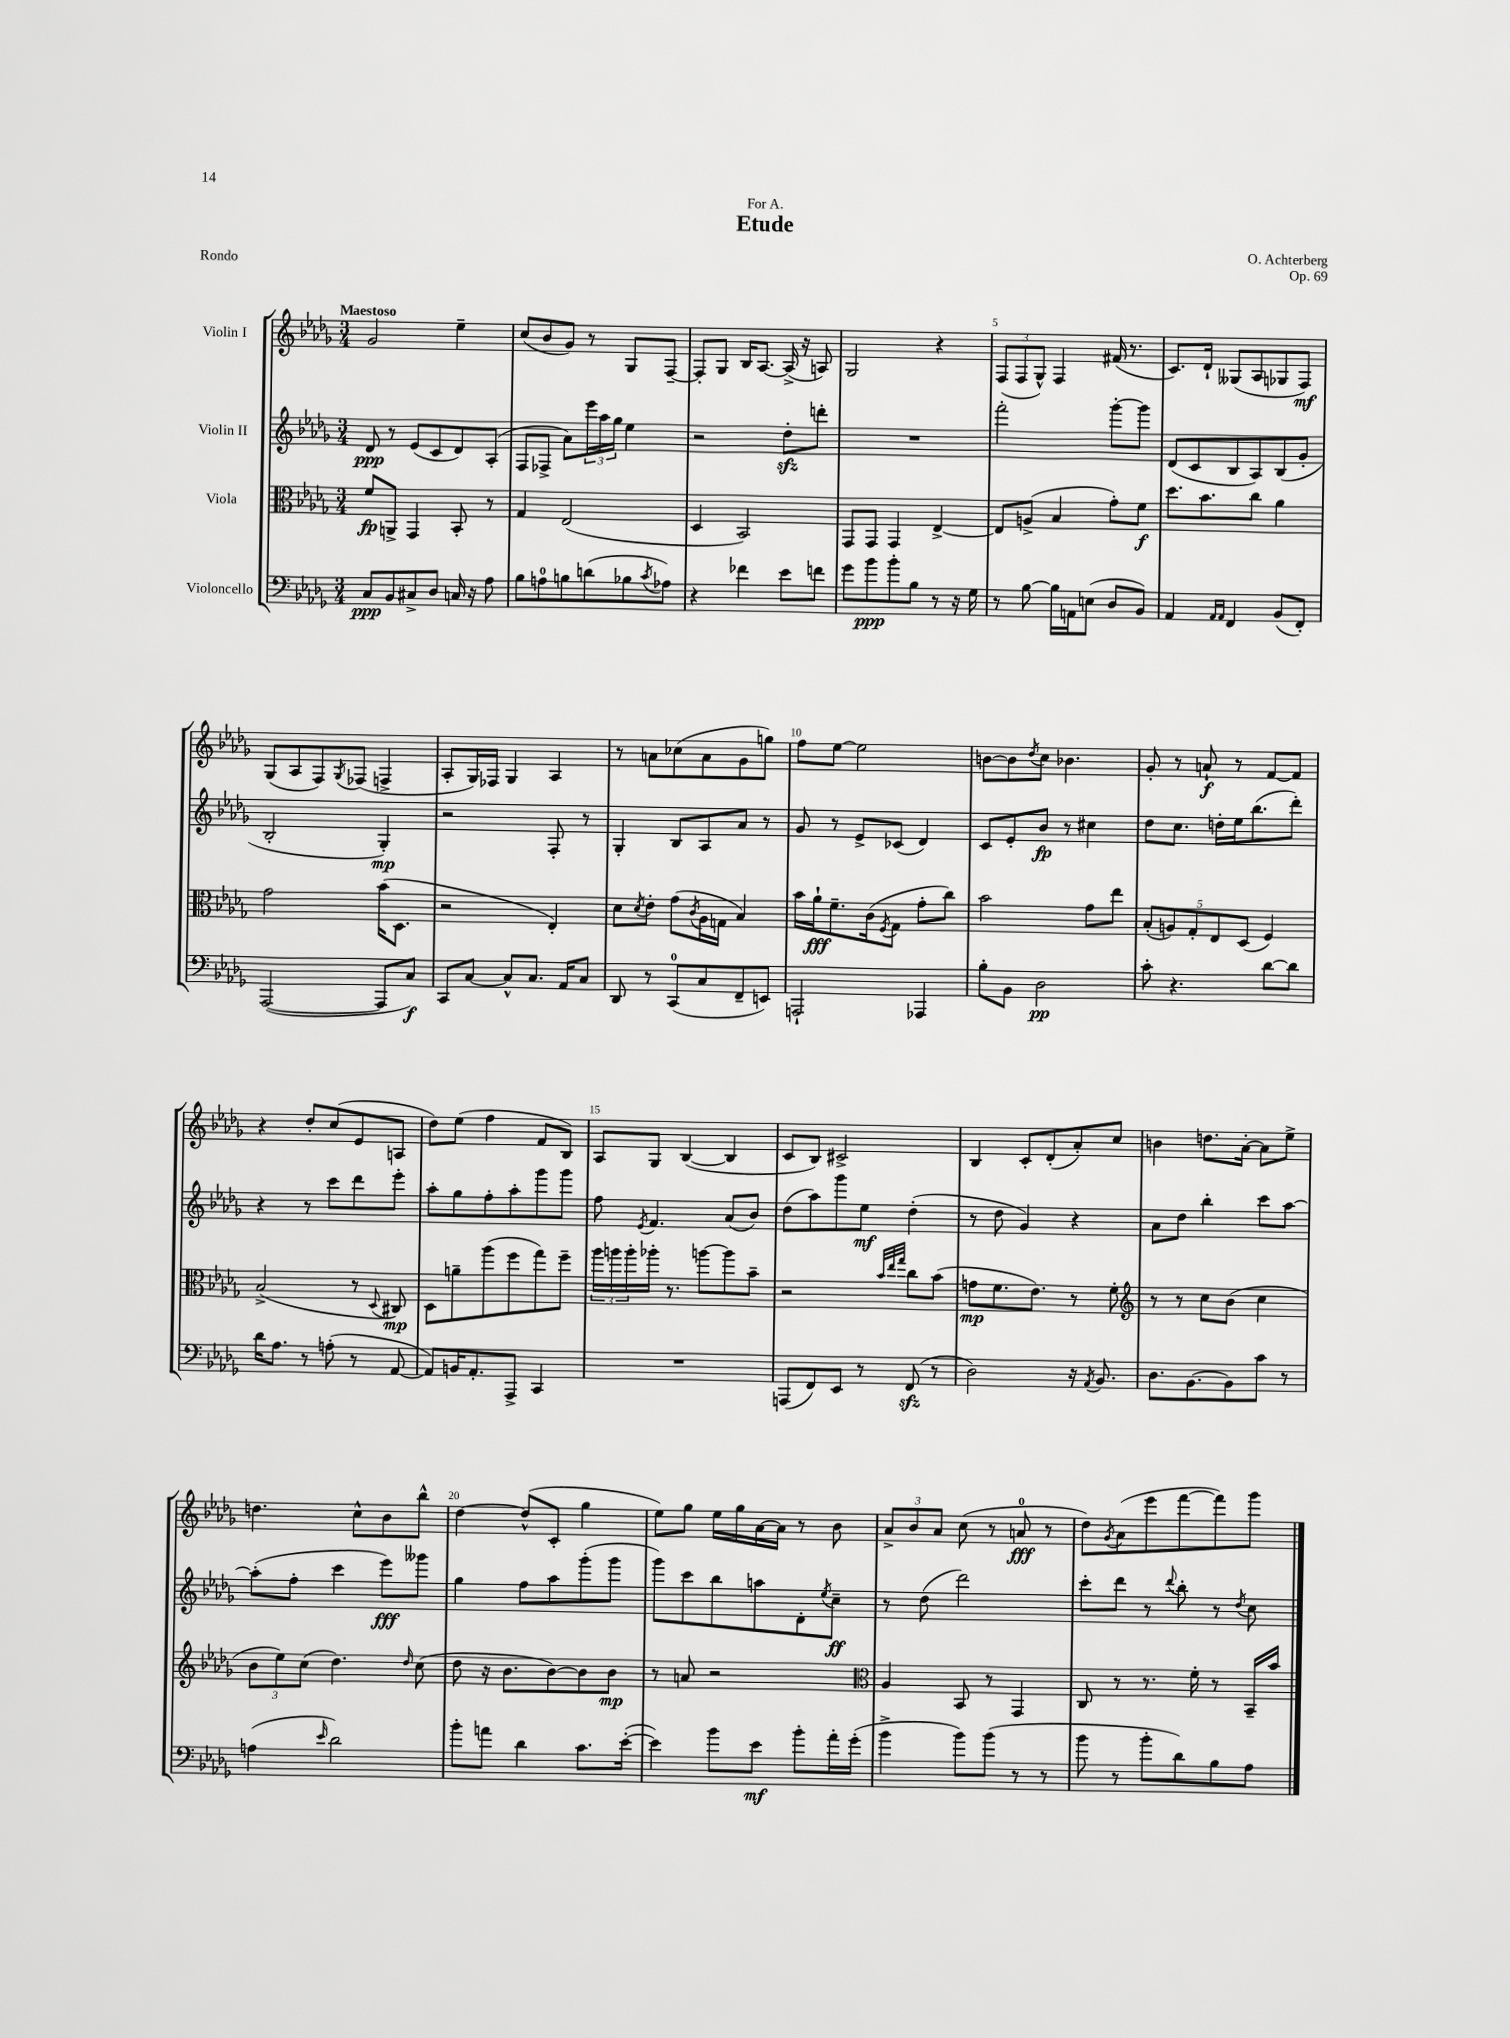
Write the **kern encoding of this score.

**kern	**kern	**kern	**kern
*staff4	*staff3	*staff2	*staff1
*clefF4	*clefC3	*clefG2	*clefG2
*k[b-e-a-d-g-]	*k[b-e-a-d-g-]	*k[b-e-a-d-g-]	*k[b-e-a-d-g-]
*M3/4	*M3/4	*M3/4	*M3/4
8C	8f	8d-	2g-
8BB-	8AA^	8r	.
8C#^	4GG-	(8e-	.
8D-	.	8c	.
16C	8BB-'	8d-)	4ee-~
16r	.	.	.
8A-	8r	(8A-'	.
=	=	=	=
8B-	4G-	8F	(8cc
8A	.	8F-^	8b-
8B	(2E-	8a-)	8g-)
(8d	.	24eee-	8r
.	.	24aa-	.
.	.	24gg-	.
8B-	.	4ee-	8G-
8qc	.	.	.
8A-)	.	.	[8F~
=	=	=	=
4r	4D-	2r	8F']
.	.	.	8G-
4f-	2BB-)	.	16B-
.	.	.	[8.A-
8e-	.	8dd-'	(16A-^]
.	.	.	16r
8f	.	8ddd'	8A)
=	=	=	=
8g-	8GG-	2.r	2G-
8b-	8GG-	.	.
8b-'	4GG-	.	.
8B-	.	.	.
8r	[4E-^	.	4r
16r	.	.	.
16G-	.	.	.
=	=	=	=
8r	8E-]	2fff'	(12F
.	.	.	12F
[8B-	(8A^	.	.
.	.	.	12G-^^)
16B-]	4B-	.	4F
16AA	.	.	.
(8E	.	.	.
8D-	8g-')	[8ggg-'	(16f#
.	.	.	8.r
8BB-)	8f	8ggg-]	.
=	=	=	=
4AA-	8.dd-	(8d-	8.c)
.	.	8c	.
.	8.b-	.	16d-`
16qqAA-	.	.	.
16qqAA-	.	.	.
4FF	.	8B-	(8G--
.	8cc	8A-)	8A-
(8BB-	4a-	(8B-	8G-
8FF')	.	8g-'	8F)
=	=	=	=
([2AAA-	2g-	2B-'	(8G-
.	.	.	8A-
.	.	.	8F)
.	.	.	8qG-
.	.	.	(8F-
8AAA-]	(16b-	4G-')	4F^
.	8.D-	.	.
8C)	.	.	.
=	=	=	=
8CC	2r	2r	8A-'
[8C	.	.	16G-)
.	.	.	16F-
8C^^]	.	.	4G-
8.C	.	.	.
.	4E-')	8F'	4A-
16AA-	.	.	.
8C	.	8r	.
=	=	=	=
8DD-	8d-	4G-'	8r
.	8qd-	.	.
8r	8e-'	.	8a
(8CC	(8g-	8B-	(8cc-
.	8qc	.	.
8C	16A-	8A-	8a
.	16G	.	.
8FF~	4B-)	8a-	8g-
8EE)	.	8r	8gg)
=	=	=	=
2AAA`	16b-	8g-	8ff
.	16a-`	.	.
.	8.f~	8r	[8ee-
.	.	8e-^	2ee-]
.	(16c	.	.
.	8qF	.	.
.	8G-	(8c-	.
4AAA-	8g-'	4d-)	.
.	8cc)	.	.
=	=	=	=
8B-'	2b-	8c	[8b
8BB-	.	8e-'	8b]
.	.	.	8qdd-
2D-	.	8b-	8cc
.	.	8r	4.b-
.	8g-	4cc#	.
.	8ee-	.	.
=	=	=	=
8c'	(10B-'	8dd-	8g-'
.	10A)	.	.
4.r	.	8.cc	8r
.	10G-'	.	.
.	.	.	8a`
.	10E-	.	.
.	.	16dd'	.
.	.	16ee-	8r
.	(10D-	.	.
.	.	(8.bb-	.
[8d-	4F)	.	[8f
8d-]	.	8ddd-')	8f]
=	=	=	=
16d-	(2B-^	4r	4r
8.A-	.	.	.
8r	.	8r	8dd-'
(8A'	.	8ccc	(8cc
8r	8r	8ddd-	8e-
.	8qqD-	.	.
[8AA-	8C#)	8eee-'	8A
=	=	=	=
8AA-])	8D-	8aa-'	8dd-)
16BB	8a~	8gg-	(8ee-
8.AA-'	.	.	.
.	(8aa-	8ff'	4ff
8AAA-^	8ff	8aa-'	.
4CC	8gg-)	8ggg-	8f
.	8ff~	8ggg-	8B-)
=	=	=	=
2.r	24aa-	8ff	8A-
.	24aa	.	.
.	24aa'	.	.
.	.	8qe-	.
.	16aa-'	4.f	8G-
.	8.r	.	.
.	.	.	([4B-
.	[8aa	.	.
.	8aa]	(8a-	4B-]
.	8b-~	8b-)	.
=	=	=	=
(8AAA	2r	(8dd-	8c
8FF)	.	8aa-)	8B-)
8EE-	.	8ggg-	2c#^
8r	.	8ee-	.
.	32qqb-	.	.
.	32qqee-	.	.
.	32qqgg-	.	.
(8FF	8cc	(4dd-'	.
8r	(8b-	.	.
=	=	=	=
2D-)	8g	8r	4B-
.	8.f	8dd-	.
.	.	4g-)	8c'
.	8.e-)	.	.
.	.	.	(8d-'
16r	8r	4r	8a-')
8qAA-	.	.	.
8.BB-	.	.	.
.	8f'	.	8cc
=	=	=	=
*	*clefG2	*	*
8.D-	8r	8a-	4b
.	8r	8dd-	.
[8.BB-	.	.	.
.	8cc	4bb-'	8.dd
8BB-]	(8b-	.	.
.	.	.	[16a-'
8c	4cc	8ccc	8a-]
8r	.	[8aa-	8ee-^
=	=	=	=
(4A	12b-	(8aa-']	4.dd
.	12ee-)	.	.
.	.	8ff'	.
.	(12cc	.	.
16qqe-	.	.	.
2d-)	4.dd-)	4ccc	.
.	.	.	8cc^^
.	.	8eee-)	8b-
.	16qqdd-	.	.
.	(8cc	8ggg--	8bb-^^
=	=	=	=
8b-'	8dd-	4gg-	[4dd-
8a	16r	.	.
.	8.b-	.	.
4d-	.	8ff	(8dd-^^]
.	[8b-)	8aa-	8c'
8.c	8b-]	(8ggg-'	4gg-
.	8b-	8ggg-	.
([16e-'	.	.	.
=	=	=	=
4e-])	8r	8ggg-)	8ee-)
.	8a	8ccc	8gg-
8b-	2r	8bb-	16ee-
.	.	.	16gg-
8e-	.	8aa	[16a-
.	.	.	16a-]
8b-'	.	8d-'	8r
.	.	8qee-	.
16a-'	.	8cc~	8b-
(16g-'	.	.	.
=	=	=	=
*	*clefC3	*	*
4b-^	4A-	8r	12a-^
.	.	.	12b-
.	.	(8dd-	.
.	.	.	12a-
8b-)	8BB-	2ddd-)	(8cc
(8b-	8r	.	8r
8r	4GG-	.	8a
8r	.	.	8r
=	=	=	=
8b-	8C	8ccc'	8dd-)
.	.	.	8qg-
8r	8r	8ddd-	(8a-
8b-'	8.r	8r	8eee-
.	.	8qqddd-	.
8d-)	.	8bb-'	[8fff
.	16f'	.	.
8B-	8r	8r	8fff])
.	.	8qdd-	.
8A-	16BB-~	8cc	8ggg-
.	16b-	.	.
==	==	==	==
*-	*-	*-	*-
